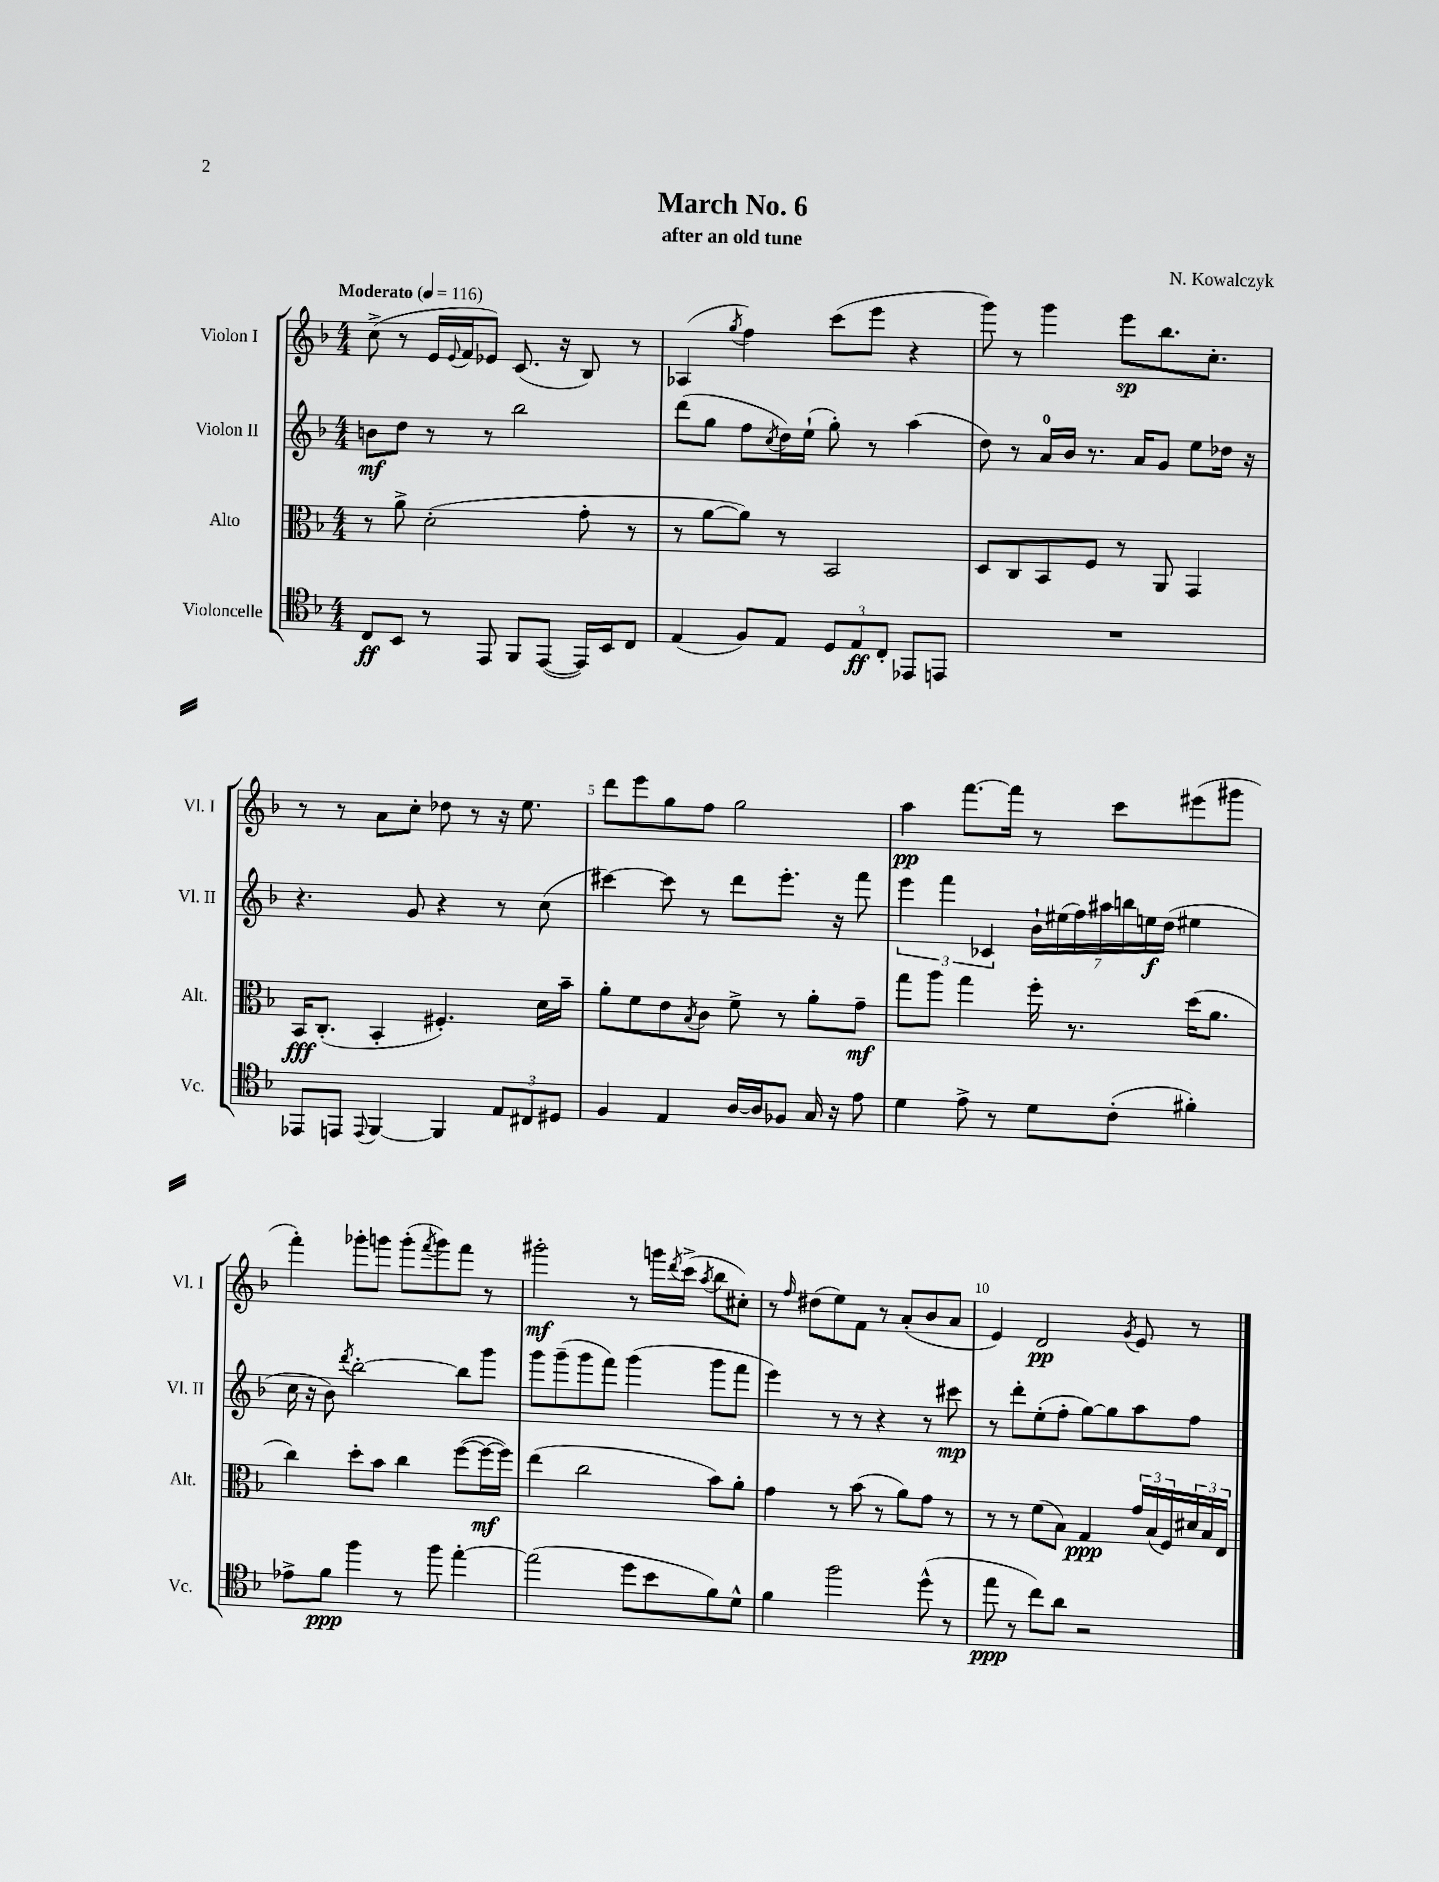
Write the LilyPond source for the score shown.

\header { title = "March No. 6" composer = "N. Kowalczyk" subtitle = "after an old tune" }
<<
\new StaffGroup <<
\new Staff = "s0" \with { instrumentName = "Violon I" shortInstrumentName = "Vl. I" } {
    \clef treble \key f \major \numericTimeSignature \time 4/4 \tempo "Moderato" 4 = 116
    c''8->( r8 e'16 \appoggiatura { e'8 } f'16 ees'8) c'8.( r16 bes8) r8 |
    aes4( \acciaccatura { g''8 } f''4) c'''8( e'''8 r4 |
    g'''8) r8 g'''4 e'''8\sp bes''8. c''8.-. |
    r8 r8 a'8 c''8-. des''8 r8 r16 e''8. |
    d'''8 e'''8 g''8 f''8 g''2 |
    a''4\pp f'''8.~ f'''16 r8 c'''8 eis'''8( gis'''8 |
    f'''4-.) ges'''8-. g'''8 g'''8-.( \acciaccatura { f'''8 } g'''8) f'''8 r8 |
    gis'''2-.\mf r8 g'''16 \acciaccatura { d'''8 } c'''16->( \acciaccatura { a''8 } bes''8 cis''8-.) |
    r8 \grace { f''16 } dis''8( e''8) f'8 r8 a'8-.( bes'8 a'8 |
    e'4) d'2\pp \acciaccatura { g'8 } e'8 r8 \bar "|." |
}
\new Staff = "s1" \with { instrumentName = "Violon II" shortInstrumentName = "Vl. II" } {
    \clef treble \key f \major \numericTimeSignature \time 4/4
    b'8\mf d''8 r8 r8 bes''2 |
    d'''8( g''8 f''8 \acciaccatura { c''8 } d''16) e''16-!( g''8-.) r8 a''4( |
    d''8) r8 a'16-0 bes'16 r8. a'16 g'8 e''8 des''16 r16 |
    r4. g'8 r4 r8 c''8( |
    cis'''4~) cis'''8 r8 d'''8 e'''8.-. r16 f'''8 |
    \tuplet 3/2 { e'''4 f'''4 ces'4 } \tuplet 7/4 { bes'16-! eis''16( f''16) ais''16 b''16 e''16\f d''16( } eis''4 |
    c''16 r16 bes'8) \acciaccatura { d'''8 } bes''2~-. bes''8 g'''8 |
    g'''8 g'''8--( g'''8 f'''8) g'''4( g'''8 f'''8 |
    e'''4) r8 r8 r4 r8 cis'''8\mp |
    r8 d'''8-. e''8-.( f''8-. g''8~) g''8 a''8 f''8 \bar "|." |
}
\new Staff = "s2" \with { instrumentName = "Alto" shortInstrumentName = "Alt." } {
    \clef alto \key f \major \numericTimeSignature \time 4/4
    r8 a'8-> d'2-.( g'8-. r8 |
    r8 a'8~ a'8) r8 bes,2 |
    d8 c8 bes,8 f8 r8 a,8 g,4 |
    bes,16\fff c8.-.( bes,4-. fis4.-.) d'16 bes'16-- |
    a'8-. f'8 e'8 \acciaccatura { bes8 } c'8 f'8-> r8 a'8-. g'8--\mf |
    g''8 a''8 g''4 f''16-. r8. d''16( a'8. |
    c''4) d''8-. bes'8 c''4 f''8~( f''16~\mf f''16) |
    e''4( c''2 bes'8) a'8-. |
    g'4 r8 bes'8( r8 a'8) g'8 r8 |
    r8 r8 f'8( bes8) g4\ppp \tuplet 3/2 { g'16 bes16( f16) } \tuplet 3/2 { dis'16 bes16 e16 } \bar "|." |
}
\new Staff = "s3" \with { instrumentName = "Violoncelle" shortInstrumentName = "Vc." } {
    \clef tenor \key f \major \numericTimeSignature \time 4/4
    c8\ff bes,8 r8 e,8 f,8 e,8~( e,16) bes,16 c8 |
    e4( f8) e8 \tuplet 3/2 { d8 e8\ff c8-. } ees,8 e,8 |
    R1 |
    ees,8 e,8 \appoggiatura { e,8 } f,4~ f,4 \tuplet 3/2 { e8 cis8 dis8 } |
    f4 e4 a16~ a16 fes8 g16 r16 e'8 |
    d'4 e'8-> r8 d'8 c'8-.( fis'4-.) |
    ees'8-> f'8\ppp f''4 r8 f''8 e''4~-. |
    e''2( d''8 bes'8 f'8) d'8-^ |
    f'4 f''2 d''8-^( r8 |
    e''8\ppp r8 c''8) a'8 r2 \bar "|." |
}
>>
>>
\layout { \context { \Score \override BarNumber.break-visibility = ##(#f #t #t) barNumberVisibility = #(every-nth-bar-number-visible 5) } }
